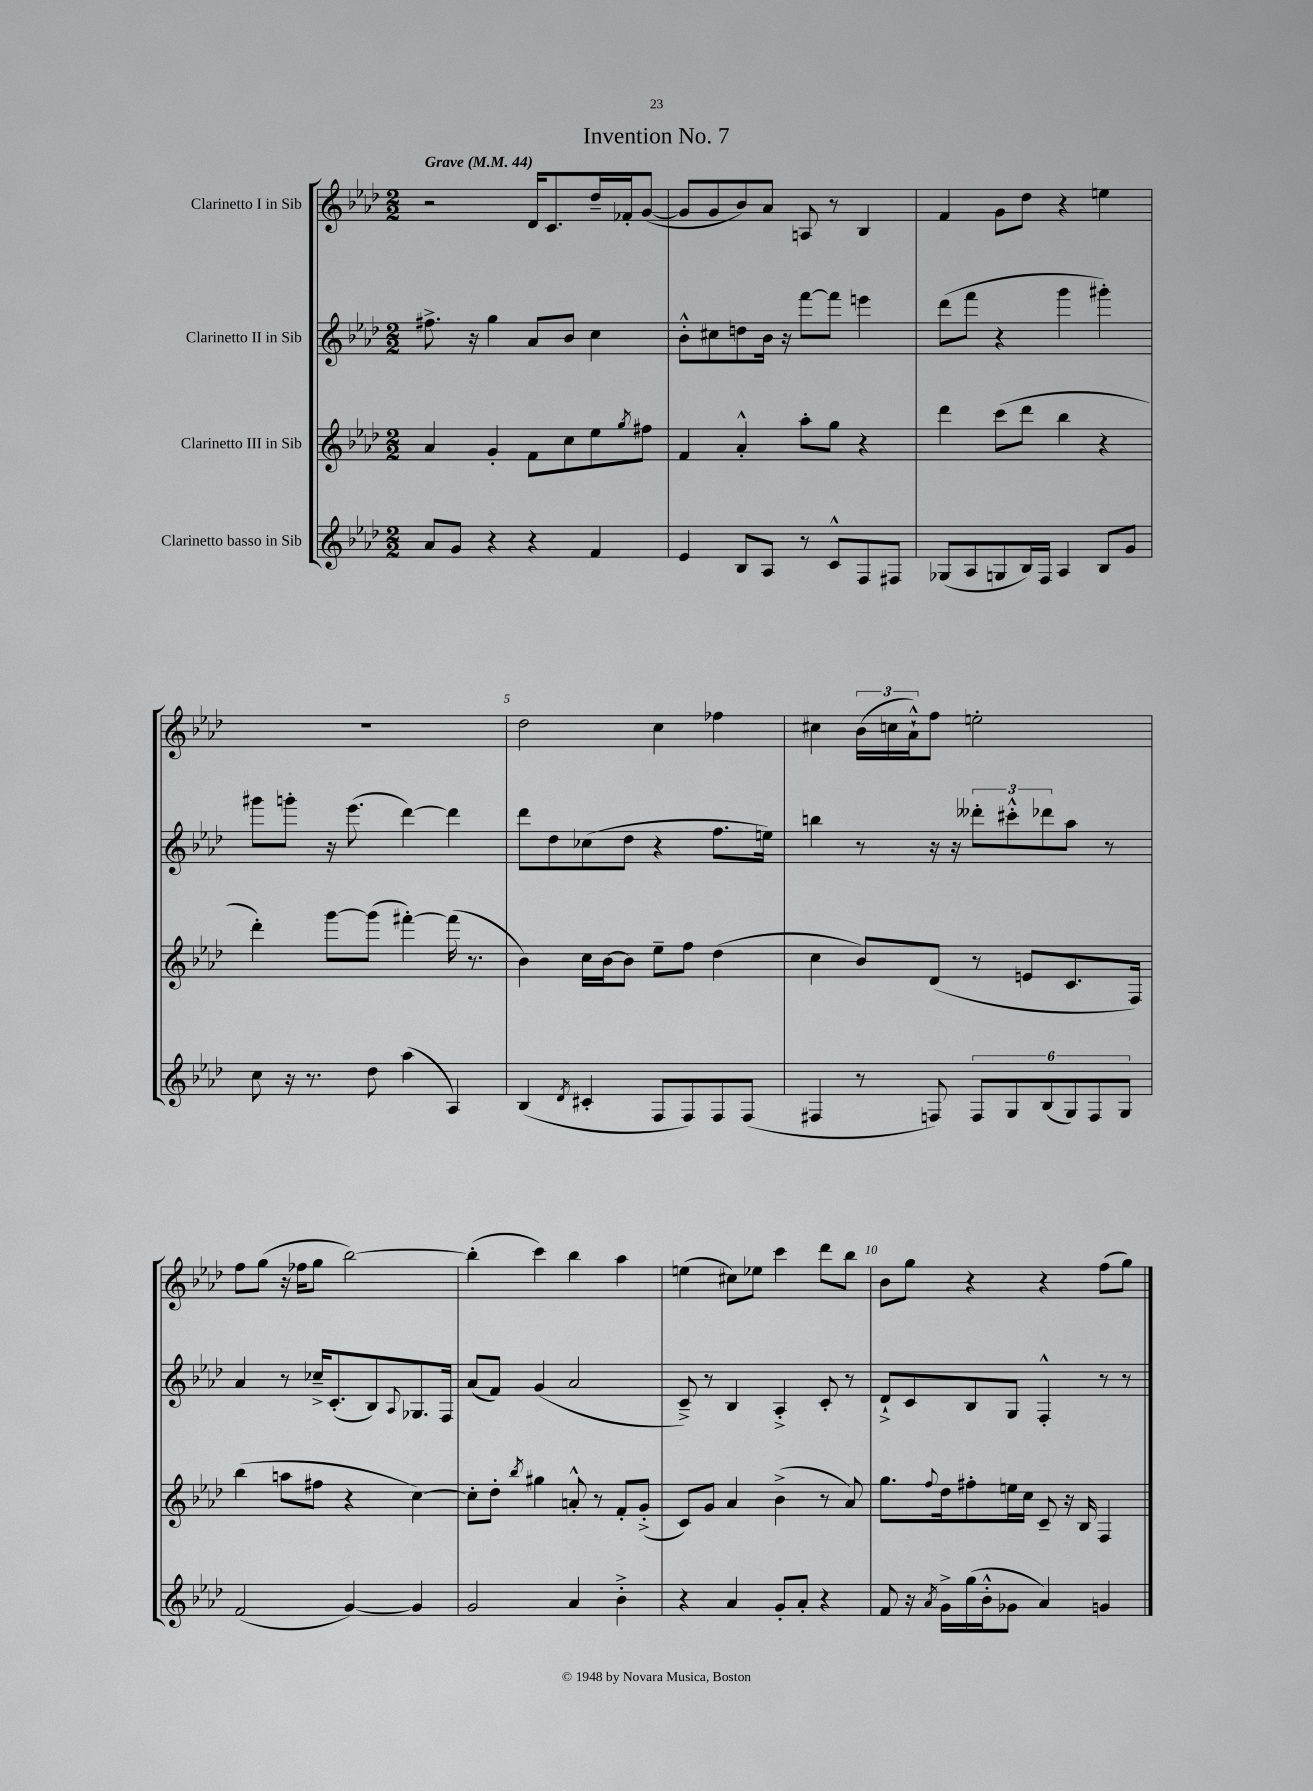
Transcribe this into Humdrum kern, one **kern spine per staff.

**kern	**kern	**kern	**kern
*staff4	*staff3	*staff2	*staff1
*clefG2	*clefG2	*clefG2	*clefG2
*k[b-e-a-d-]	*k[b-e-a-d-]	*k[b-e-a-d-]	*k[b-e-a-d-]
*M2/2	*M2/2	*M2/2	*M2/2
*MM44	*MM44	*MM44	*MM44
8a-/L	4a-/	8.ff#^\	2r
8g/J	.	.	.
.	.	16r	.
4r	4g'/	4gg\	.
4r	8f\L	8a-/L	16d-/LK
.	.	.	8.c/
.	8cc\	8b-/J	.
4f/	8ee-\	4cc\	16dd-~/L
.	.	.	16f-'/J
.	8qgg/	.	.
.	8ff#\J	.	([8g/J
=	=	=	=
4e-/	4f/	8b-'^^\L	8g/]L
.	.	8cc#\	8g/
8B-/L	4a-'^^/	8dd\	8b-/)
8A-/J	.	16b-\Jk	8a-/J
.	.	16r	.
8r	8aa-'\L	[8fff\L	8A/
8c^^/L	8gg\J	8fff\]J	8r
8F/	4r	4eee\	4B-/
8F#/J	.	.	.
=	=	=	=
(8G-/L	4ddd-\	(8ddd-\L	4f/
8A-/	.	8fff\J	.
8G/	(8ccc\L	4r	8g\L
16B-/L)	8ddd-\J	.	8dd-\J
16F/JJ	.	.	.
4A-/	4bb-\	4ggg\	4r
8B-/L	4r	4ggg#'\)	4ee\
8g/J	.	.	.
=	=	=	=
8cc\	4ddd-'\)	8ggg#\L	1r
16r	.	8ggg'\J	.
8.r	.	.	.
.	[8ggg\L	16r	.
.	.	(8.eee-\	.
8dd-\	(8ggg\]J	.	.
(4aa-\	[4fff#'\)	[4ddd-\)	.
4A-/)	(16fff#\]	4ddd-\]	.
.	8.r	.	.
=	=	=	=
(4B-/	4b-\)	8ddd-\L	2dd-\
.	.	8dd-\	.
8qd-/	.	.	.
4c#'/	16cc\LL	(8cc-\	.
.	[16b-\J	.	.
.	8b-\]J	8dd-\J	.
8F/L	8ee-~\L	4r	4cc\
8F/)	8ff\J	.	.
8F/	(4dd-\	8.ff\L	4ff-\
(8F/J	.	.	.
.	.	16ee\Jk)	.
=	=	=	=
4F#/	4cc\	4bb\	4cc#\
8r	8b-/L)	8r	(24b-\LL
.	.	.	24cc\
.	.	.	24a-`^^\J)
8F/)	(8d-/J	16r	8ff\J
.	.	16r	.
12F/L	8r	12ddd--'\L	2ee'\
12G/	.	12ccc#'^^\	.
.	8e/L	.	.
(12B-/	.	12ddd-\	.
12G/)	8.c/	8aa-\J	.
12F/	.	.	.
.	.	8r	.
12G/J	.	.	.
.	16F/Jk)	.	.
=	=	=	=
(2f/	(4bb-\	4a-/	8ff\L
.	.	.	(8gg\J
.	8aa\L	8r	16r
.	.	.	16ff-\LK
.	8ff#\J	16cc-~^/LK	8gg\J
.	.	(8.c'/	.
[4g/)	4r	.	[2bb-\)
.	.	8B-/)	.
.	.	8qqA-/	.
4g/]	[4cc\)	8.G-/	.
.	.	16F/Jk	.
=	=	=	=
2g/	8cc'\]L	(8a-/L	(4bb-'\]
.	8dd-'\J	8f/J)	.
.	8qbb-/	.	.
.	4gg#\	(4g/	4ccc\)
4a-/	8a'^^/	2a-/	4bb-\
.	8r	.	.
4b-'^\	8f'/L	.	4aa-\
.	(8g'^/J	.	.
=	=	=	=
4r	8c/L)	8c~^/)	(4ee\
.	8g/J	8r	.
4a-/	4a-/	4B-/	8cc#\L)
.	.	.	8ee-\J
8g'/L	(4b-^\	4A-'^/	4ccc\
8a-'/J	.	.	.
4r	8r	8c'/	8ddd-\L
.	8a-/)	8r	8bb-\J
=	=	=	=
8f/	8.gg\L	8d-`^/L	8b-\L
16r	.	8c/	8gg\J
8qa-/	8qqff/	.	.
16g^\LL	16dd-\k	.	.
(16gg\	8ff#'\	8B-/	4r
16b-'^^\J	.	.	.
8g-\J	16ee\L	8G/J	.
.	16cc\JJ	.	.
4a-/)	8c~/	4F'^^/	4r
.	16r	.	.
.	16B-/	.	.
4g/	4F/	8r	(8ff\L
.	.	8r	8gg\J)
==	==	==	==
*-	*-	*-	*-
